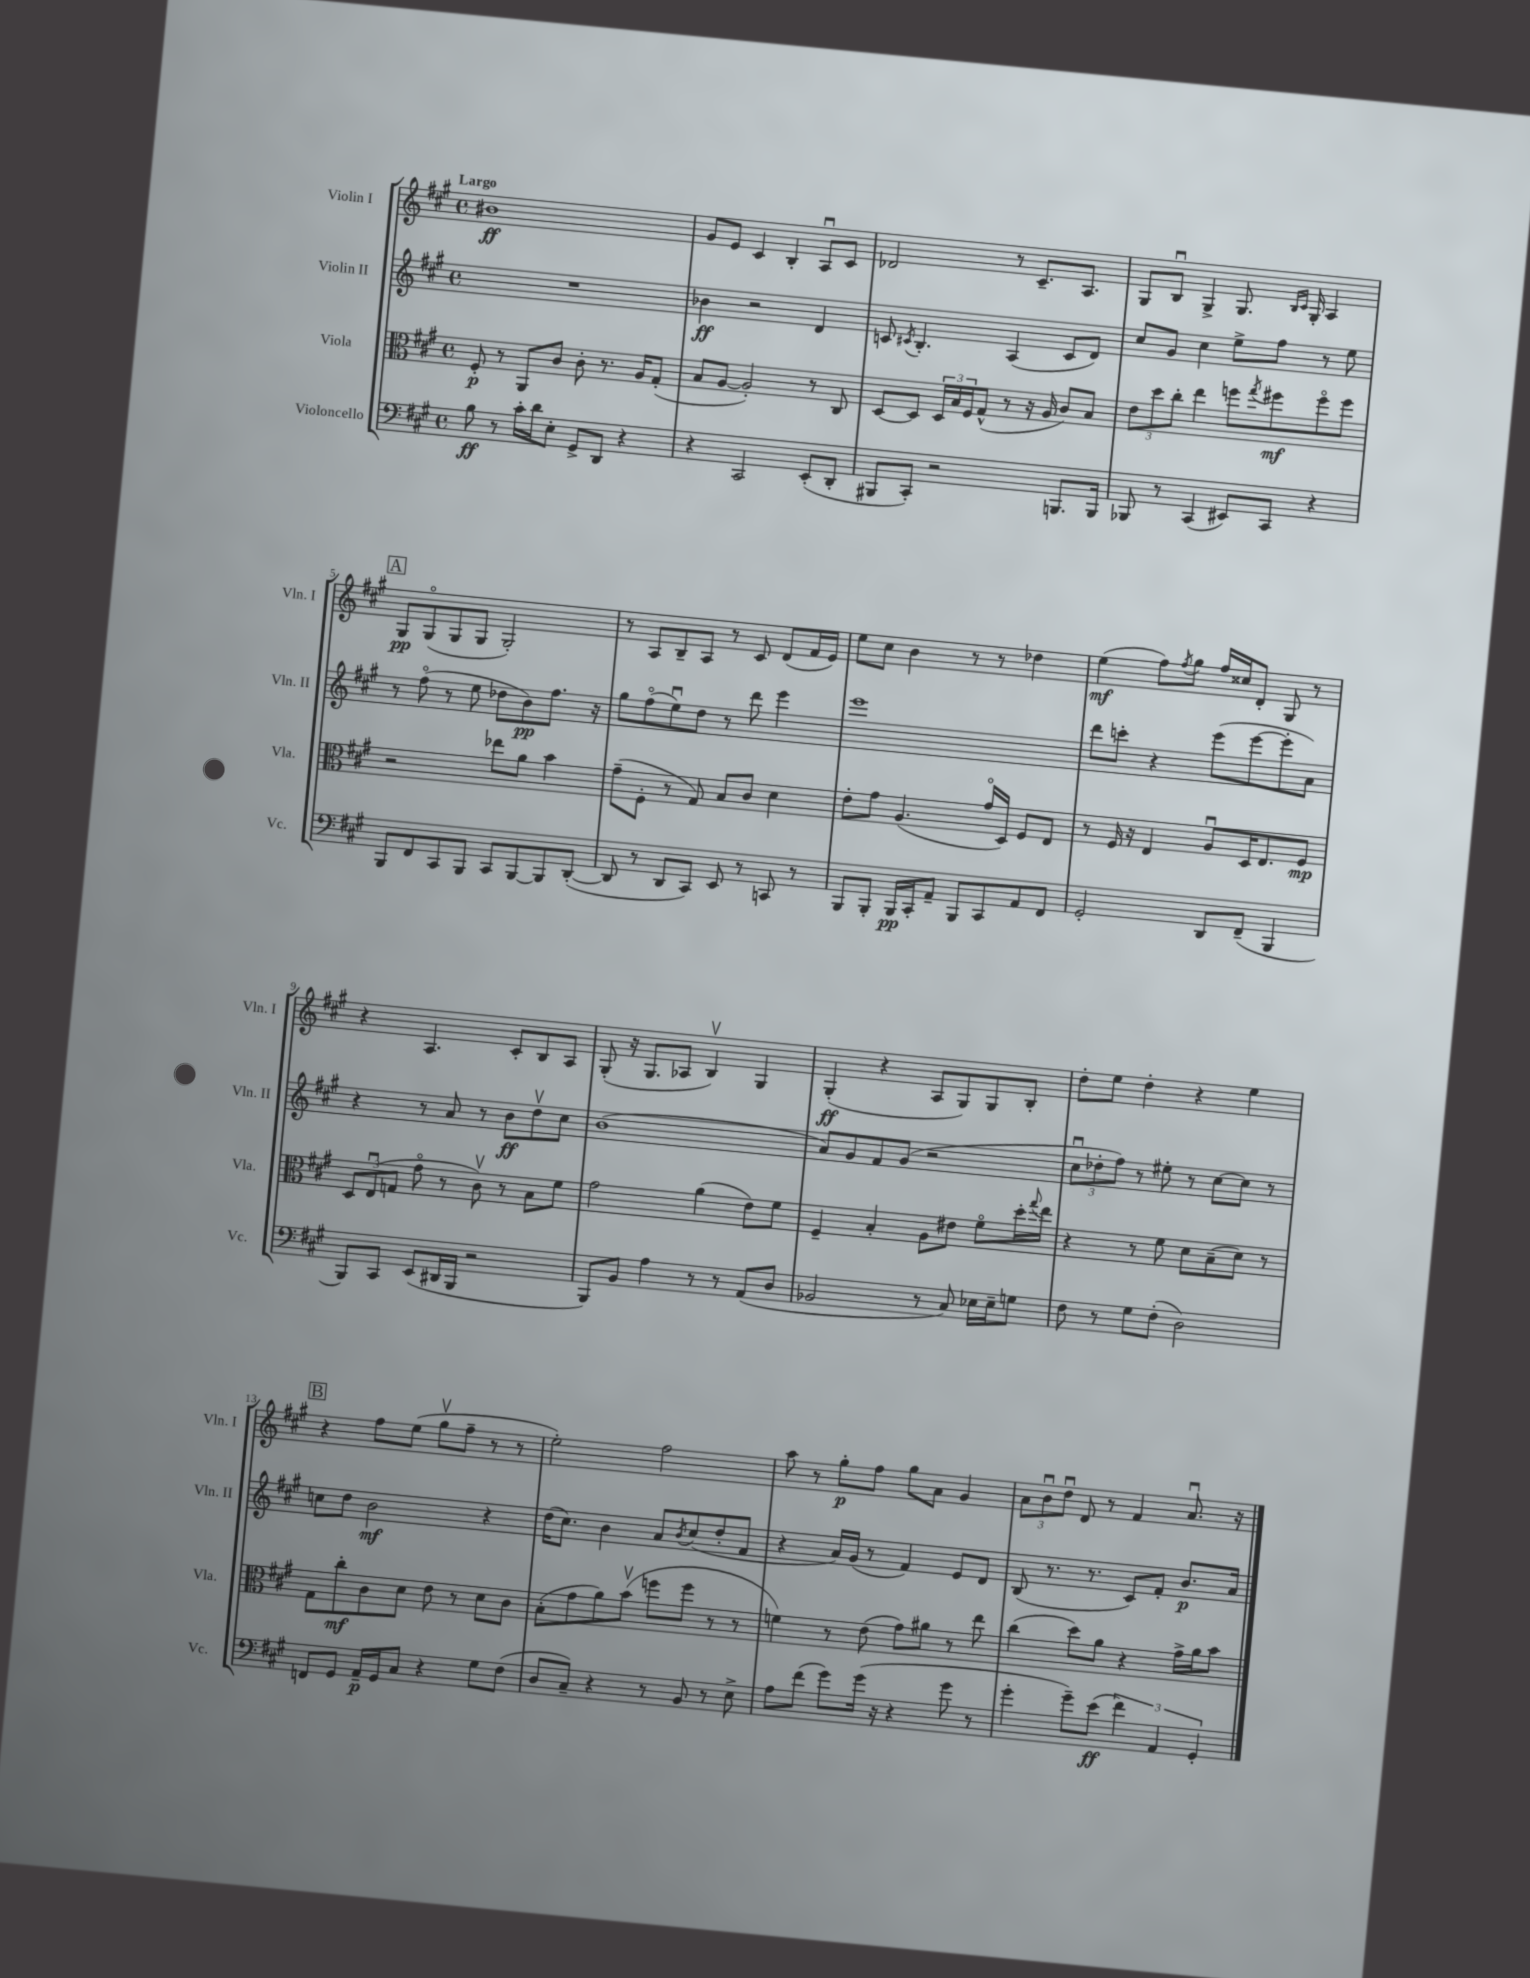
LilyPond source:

<<
\new StaffGroup <<
\new Staff = "s0" \with { instrumentName = "Violin I" shortInstrumentName = "Vln. I" } {
    \clef treble \key a \major \defaultTimeSignature \time 4/4 \tempo "Largo"
    bis'1\ff |
    gis'8 e'8 cis'4 b4-. a8\downbow cis'8 |
    des'2 r8 cis'8.-- a8. |
    gis8 b8\downbow gis4-> gis8. \grace { b16 cis'16 } gis16-. a4 |
    \mark \markup { \box "A" } gis8\pp gis8\flageolet( gis8 gis8 gis2-.) |
    r8 a8 b8-- a8 r8 cis'8 d'8( fis'16 e'16) |
    e''8 cis''8 b'4 r8 r8 des''4 |
    e''4\mf( fis''8) \acciaccatura { fis''8 } gis''8 fis''16 cisis''16 d'8-. gis8 r8 |
    r4 a4. cis'8-. b8 a8 |
    gis8-.( r16 gis8. aes8 b4\upbow) gis4 |
    gis4-.\ff( r4 a8 gis8) gis8 b8-. |
    d''8-. e''8 d''4-. r4 e''4 |
    \mark \markup { \box "B" } r4 fis''8 e''8( gis''8\upbow fis''8-- r8 r8 |
    e''2-.) fis''2 |
    a''8 r8 gis''8-.\p fis''8 gis''8 a'8 gis'4 |
    \tuplet 3/2 { a'8 b'8\downbow d''8\downbow } d'8 r8 fis'4 a'8.\downbow r16 \bar "|." |
}
\new Staff = "s1" \with { instrumentName = "Violin II" shortInstrumentName = "Vln. II" } {
    \clef treble \key a \major \defaultTimeSignature \time 4/4
    R1 |
    bes'4\ff r2 d'4 |
    c'8 \acciaccatura { cis'8 } b4.-. a4( cis'8 d'8) |
    cis''8 gis'8 cis''4 e''8-> fis''8 r8 e''8 |
    \mark \markup { \box "A" } r8 fis''8\flageolet( r8 e''8 des''8 b'8\pp) fis''8. r16 |
    gis''8 fis''8\flageolet( e''8\downbow) d''8 r8 d'''8 e'''4 |
    e'''1 |
    d'''8 c'''8-. r4 e'''8( e'''8~ e'''8-. a'8) |
    r4 r8 a'8 r8 b'8\ff d''8\upbow cis''8 |
    b'1( |
    a'8) gis'8 fis'8 gis'8( r2 |
    \tuplet 3/2 { cis''8\downbow des''8-. fis''8) } r8 eis''8-. r8 cis''8~ cis''8 r8 |
    \mark \markup { \box "B" } c''8 d''8 b'2\mf r4 |
    d''16( cis''8.) b'4 a'8 \acciaccatura { b'8 } cis''8( d''8-. fis'8 |
    r4 a'16) gis'16( r8 fis'4) e'8 d'8 |
    b8( r8. r8. cis'8) fis'8-. b'8.\p a'16 \bar "|." |
}
\new Staff = "s2" \with { instrumentName = "Viola" shortInstrumentName = "Vla." } {
    \clef alto \key a \major \defaultTimeSignature \time 4/4
    fis8-.\p r8 a,8 cis'8 cis'8-. r8. a16 gis8-.( |
    b8 a8~ a2-.) r8 cis8 |
    d8~ d8 \tuplet 3/2 { d16 b16 fis16 } gis8-^( r8 r16 a16 cis'8) b8 |
    \tuplet 3/2 { e'8 d''8 cis''8-. } e''4 f''8 \acciaccatura { gis''8 } fis''8\mf fis''8\flageolet fis''8 |
    \mark \markup { \box "A" } r2 ees''8 a'8 b'4 |
    gis'8--( fis8-. r8 gis8) b8 cis'8 d'4 |
    e'8-. gis'8 a4.( gis'16\flageolet d16) fis8 e8 |
    r8 fis16 r16 e4 a8\downbow d16 e8. fis8\mp |
    \tuplet 3/2 { d8 e8\downbow( g8 } gis'8\flageolet r8 cis'8\upbow) r8 b8 fis'8 |
    gis'2 a'4( e'8) fis'8 |
    fis4-- b4-. a8 eis'8 fis'8\flageolet d''16-. \appoggiatura { gis''8 } e''16 |
    r4 r8 fis'8 d'8 b8--( d'8) r8 |
    \mark \markup { \box "B" } gis8 cis''8-.\mf cis'8 d'8 e'8 r8 d'8 cis'8 |
    b8-.( gis'8 a'8) b'8\upbow( f''8 f''8 r8 r8 |
    f'4) r8 e'8( gis'8) ais'8 r8 e''8 |
    cis''4( d''8) a'8 r4 gis'16-> a'16 b'8 \bar "|." |
}
\new Staff = "s3" \with { instrumentName = "Violoncello" shortInstrumentName = "Vc." } {
    \clef bass \key a \major \defaultTimeSignature \time 4/4
    b8\ff r8 cis'16-. d'16 e8-. gis,8-> d,8 r4 |
    r4 cis,2 e,8-.( d,8-. |
    bis,,8 cis,8-.) r2 b,,8. b,,16 |
    bes,,8 r8 cis,4( eis,8) cis,8 r4 |
    \mark \markup { \box "A" } b,,8 fis,8 cis,8 b,,8 cis,8 b,,8~ b,,8 d,8~-.( |
    d,8 r8 d,8 cis,8) e,8 r8 c,8 r8 |
    b,,8 b,,8-. b,,16\pp cis,16-. a,8-- b,,8 cis,8 a,8 fis,8 |
    gis,2-. d,8 fis,8--( b,,4 |
    b,,8) cis,8 e,8( dis,16 b,,16 r2 |
    b,,8) b,8 a4 r8 r8 a,8( d8 |
    bes,2 r8 cis8) ees16 ees16-- g8 |
    fis8 r8 gis8 fis8-.( d2) |
    \mark \markup { \box "B" } f,8 gis,8 a,16--\p gis,16 cis8 r4 gis8 fis8( |
    d8 cis8--) r4 r8 b,8 r8 e8-> |
    a8 fis'8( gis'8) gis'16( r16 r4 gis'8 r8 |
    gis'4-. gis'8--) e'8\ff( \tuplet 3/2 { fis'4) a,4 gis,4-. } \bar "|." |
}
>>
>>
